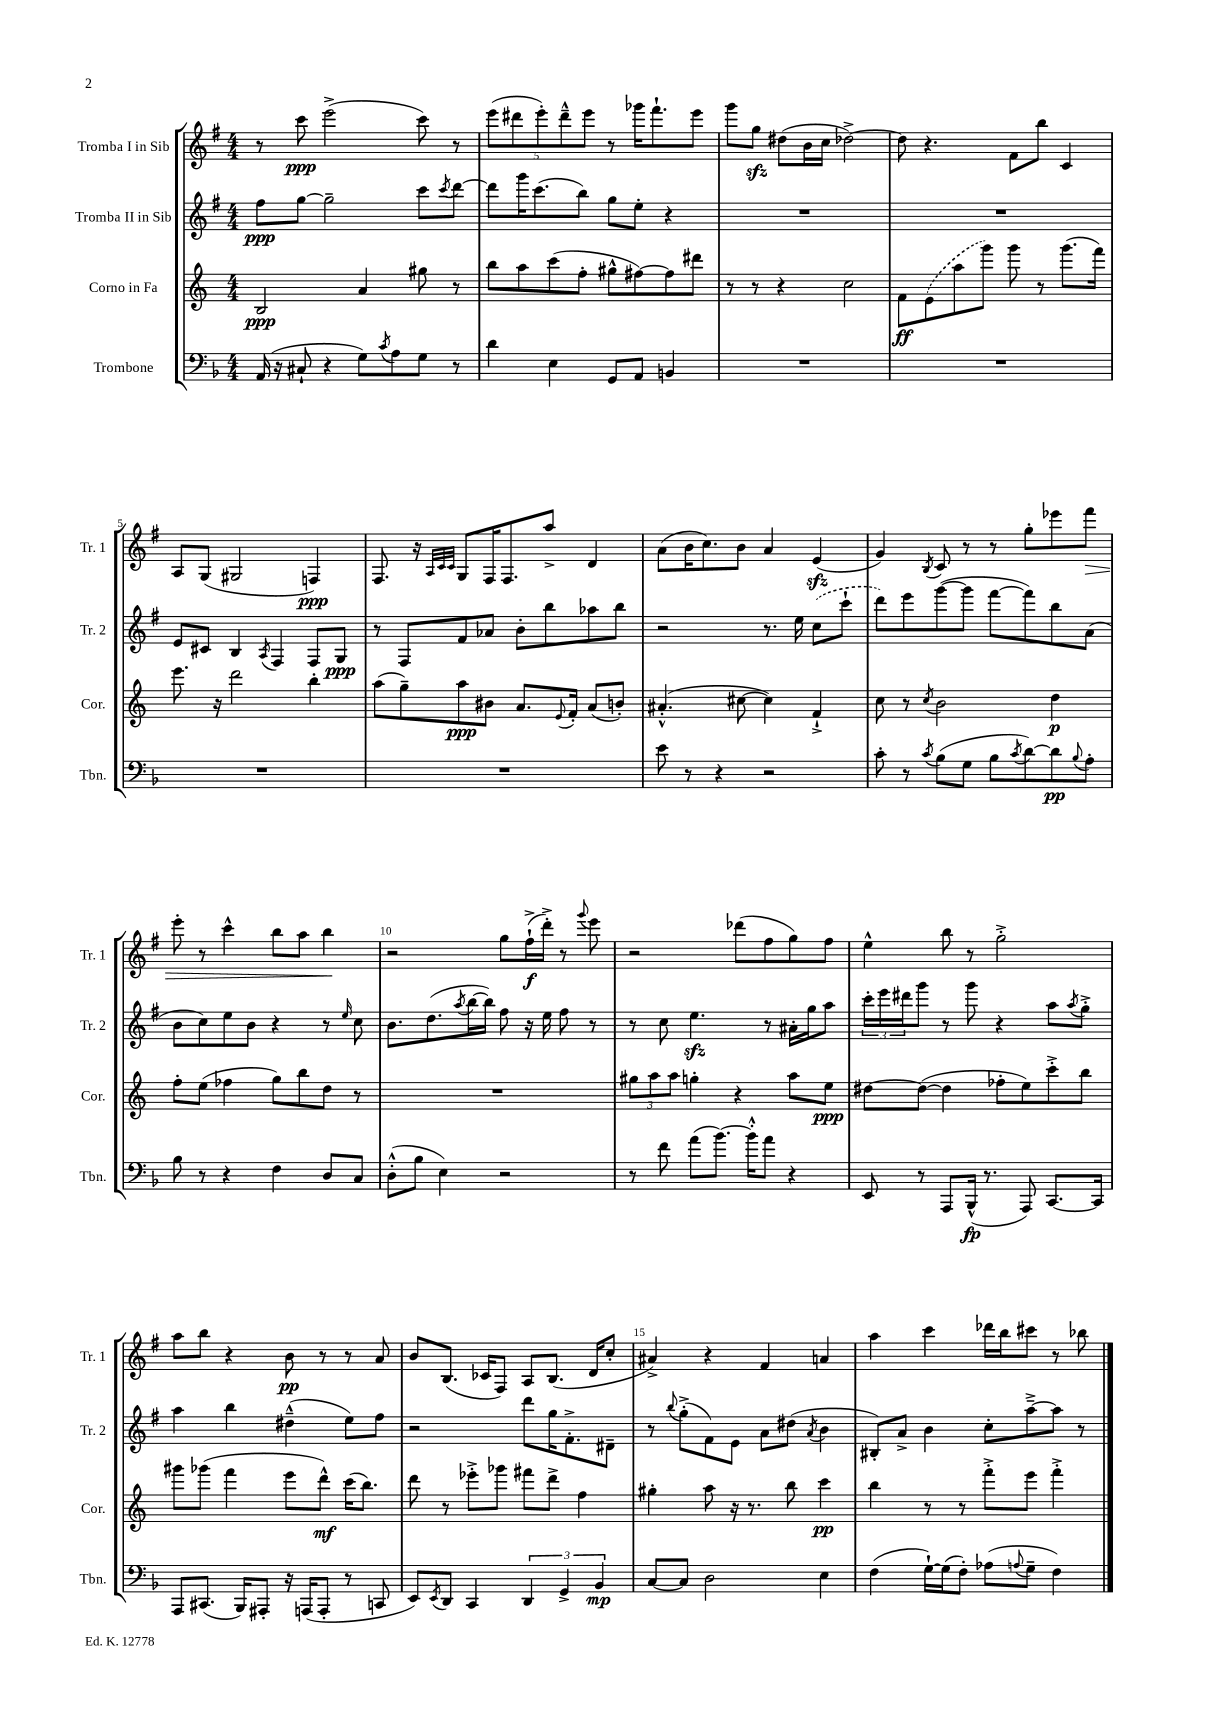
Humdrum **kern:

**kern	**dynam	**kern	**dynam	**kern	**dynam	**kern	**dynam
*part4	*part4	*part3	*part3	*part2	*part2	*part1	*part1
*staff4	*staff4	*staff3	*staff3	*staff2	*staff2	*staff1	*staff1
*I"Trombone	*	*I"Corno in Fa	*	*I"Tromba II in Sib	*	*I"Tromba I in Sib	*
*I'Tbn.	*	*I'Cor.	*	*I'Tr. 2	*	*I'Tr. 1	*
*clefF4	*	*clefG2	*	*clefG2	*	*clefG2	*
*k[b-]	*	*k[]	*	*k[f#]	*	*k[f#]	*
*M4/4	*	*M4/4	*	*M4/4	*	*M4/4	*
=1	=1	=1	=1	=1	=1	=1	=1
(16AA/	.	2B/	ppp	8ff#\L	ppp	8r	.
16r	.	.	.	.	.	.	.
8C#X`/	.	.	.	[8gg\J	.	8ccc\	ppp
4r	.	.	.	2gg~\]	.	(2eee^\	.
8G\L)	.	4a/	.	.	.	.	.
8qc/	.	.	.	.	.	.	.
8A\	.	.	.	.	.	.	.
8G\J	.	8gg#X\	.	8ccc\L	.	8ccc\)	.
.	.	.	.	8qccc/	.	.	.
8r	.	8r	.	[8ddd\J	.	8r	.
=2	=2	=2	=2	=2	=2	=2	=2
4d\	.	8bb\L	.	8ddd\L]	.	(10eee\L	.
.	.	.	.	.	.	10ddd#X\	.
.	.	8aa\	.	16ggg\K	.	.	.
.	.	.	.	(8.ccc\	.	.	.
.	.	.	.	.	.	10eee'\)	.
4E\	.	(8ccc\	.	.	.	.	.
.	.	.	.	.	.	10ddd#~^^\	.
.	.	8ff'\J	.	8bb\J)	.	.	.
.	.	.	.	.	.	10eee\J	.
8GG/L	.	8gg#X^^\L	.	8gg\L	.	8r	.
8AA/J	.	[8ff#X\)	.	8ee'\J	.	16ggg-X\KL	.
.	.	.	.	.	.	8.fff#`\	.
4BBn/	.	8ff#\]	.	4r	.	.	.
.	.	8ddd#X\J	.	.	.	8eee\J	.
=3	=3	=3	=3	=3	=3	=3	=3
1r	.	8r	.	1r	.	8ggg\L	.
.	.	8r	.	.	.	8ggzz\J	.
.	.	4r	.	.	.	(8dd#X\L	.
.	.	.	.	.	.	16b\L	.
.	.	.	.	.	.	16cc\JJ	.
.	.	2cc\	.	.	.	[2dd-X^\)	.
=4	=4	=4	=4	=4	=4	=4	=4
1r	.	8f\L	ff	1r	.	8dd-\]	.
.	.	(8e\	.	.	.	4.r	.
.	.	8aa\	.	.	.	.	.
.	.	8ggg\J)	.	.	.	.	.
.	.	8ggg\	.	.	.	8f#\L	.
.	.	8r	.	.	.	8bb\J	.
.	.	(8.ggg\L	.	.	.	4c/	.
.	.	16fff\Jk)	.	.	.	.	.
!!LO:LB:g=z
=5	=5	=5	=5	=5	=5	=5	=5
1r	.	8.eee\	.	8e/L	.	8A/L	.
.	.	.	.	8c#X/J	.	(8G/J	.
.	.	16r	.	.	.	.	.
.	.	2ddd\	.	4B/	.	2G#X/	.
.	.	.	.	8qA/	.	.	.
.	.	.	.	4F#/	.	.	.
.	.	4bb'\	.	8F#/L	.	4Fn/)	ppp
.	.	.	.	8G/J	ppp	.	.
=6	=6	=6	=6	=6	=6	=6	=6
1r	.	(8aa\L	.	8r	.	8.F#/	.
.	.	8gg~\)	.	8F#/L	.	.	.
.	.	.	.	.	.	16r	.
.	.	.	.	.	.	32qqA/LLL	.
.	.	.	.	.	.	32qqc/	.
.	.	.	.	.	.	32qqc/JJJ	.
.	.	8aa\	ppp	8f#/	.	8G/L	.
.	.	8b#X\J	.	8a-X/J	.	16F#/K	.
.	.	.	.	.	.	8.F#/	.
.	.	8.a/L	.	8b'\L	.	.	.
.	.	.	.	8bb\	.	8aa^/J	.
.	.	8qqe/	.	.	.	.	.
.	.	16f'/Jk	.	.	.	.	.
.	.	(8a/L	.	8aa-X\	.	4d/	.
.	.	8bn'/J)	.	8bb\J	.	.	.
=7	=7	=7	=7	=7	=7	=7	=7
8e\	.	(4.a#X'^^/	.	2r	.	(8a\L	.
8r	.	.	.	.	.	16b\K	.
.	.	.	.	.	.	8.cc\)	.
4r	.	.	.	.	.	.	.
.	.	[8cc#X\	.	.	.	8b\J	.
2r	.	4cc#\])	.	8.r	.	4a/	.
.	.	.	.	16ee\	.	.	.
.	.	4f`^/	.	(8cc\L	.	(4ezz/	.
.	.	.	.	8ccc`\J	.	.	.
=8	=8	=8	=8	=8	=8	=8	=8
8c'\	.	8cc\	.	8ddd\L)	.	4g/)	.
8r	.	8r	.	8eee\	.	.	.
8qc/	.	8qcc/	.	.	.	8qB/	.
(8B-\L	.	2b\	.	([8ggg\	.	8c/	.
8G\J	.	.	.	8ggg\J]	.	8r	.
8B-\L	.	.	.	[8fff#\L	.	8r	.
8qc/	.	.	.	.	.	.	.
[8d\)	.	.	.	8fff#\])	.	8gg'\L	.
8d\]	pp	4dd\	p	8bb\	.	8eee-X\	.
8qqB-/	.	.	.	.	.	.	.
!	!	!	!	!	!	!	!LO:HP:b
8A'\J	.	.	.	(8a\J	.	8fff#\J	>
!!LO:LB:g=z
=9	=9	=9	=9	=9	=9	=9	=9
8B-\	.	8ff'\L	.	8b\L	.	8eee'\	.
8r	.	(8ee\J	.	8cc\)	.	8r	.
4r	.	4ff-X\	.	8ee\	.	4ccc^^\	.
.	.	.	.	8b\J	.	.	.
4F\	.	8gg\L)	.	4r	.	8bb\L	.
.	.	8bb\	.	.	.	8aa\J	.
8D/L	.	8dd\J	.	8r	.	4bb\	.
.	.	.	.	16qqee/	.	.	.
8C/J	.	8r	.	8cc\	.	.	.
.	.	.	.	.	.	.	]
=10	=10	=10	=10	=10	=10	=10	=10
(8D'^^\L	.	1r	.	8.b\L	.	2r	.
8B-\J	.	.	.	.	.	.	.
.	.	.	.	(8.dd\	.	.	.
4E\)	.	.	.	.	.	.	.
.	.	.	.	8qaa/	.	.	.
.	.	.	.	[16bb\L	.	.	.
.	.	.	.	16bb\JJ])	.	.	.
2r	.	.	.	8ff#\	.	8gg\L	.
.	.	.	.	16r	.	(16ff#`^\L	f
.	.	.	.	16ee\	.	16ddd'^\JJ)	.
.	.	.	.	8ff#\	.	8r	.
.	.	.	.	.	.	8qqggg/	.
.	.	.	.	8r	.	8eee\	.
=11	=11	=11	=11	=11	=11	=11	=11
8r	.	12gg#X\L	.	8r	.	2r	.
.	.	12aa\	.	.	.	.	.
8f\	.	.	.	8cc\	.	.	.
.	.	12aa\J	.	.	.	.	.
(8a\L	.	4ggn'\	.	4.eezz\	.	.	.
[8.b-\J)	.	.	.	.	.	.	.
.	.	4r	.	.	.	(8ddd-X\L	.
16b-'^^\KL]	.	.	.	.	.	.	.
8a\J	.	.	.	8r	.	8ff#\	.
4r	.	8aa\L	.	16a#X'\LL	.	8gg\)	.
.	.	.	.	16gg\J	.	.	.
.	.	8ee\J	ppp	8aa\J	.	8ff#\J	.
=12	=12	=12	=12	=12	=12	=12	=12
8EE/	.	[8dd#X\L	.	24ccc'\LL	.	4ee^^\	.
.	.	.	.	24eee\	.	.	.
.	.	.	.	24ddd#X\J	.	.	.
8r	.	(8dd#\J_	.	8ggg\J	.	.	.
8AAA/L	.	4dd#\]	.	8r	.	8bb\	.
(16BBB-^^/Jk	fp	.	.	8ggg\	.	8r	.
8.r	.	.	.	.	.	.	.
.	.	8ff-X'\L	.	4r	.	2gg'^\	.
8AAA/)	.	8ee\)	.	.	.	.	.
[8.CC/L	.	8ccc'^\	.	8aa\L	.	.	.
.	.	.	.	8qaa/	.	.	.
.	.	8bb\J	.	8gg'^\J	.	.	.
16CC/Jk]	.	.	.	.	.	.	.
!!LO:LB:g=z
=13	=13	=13	=13	=13	=13	=13	=13
8AAA/L	.	8ggg#X\L	.	4aa\	.	8aa\L	.
(8.CC#X/J	.	(8ggg-X\J	.	.	.	8bb\J	.
.	.	4fff\	.	4bb\	.	4r	.
16BBB-/KL)	.	.	.	.	.	.	.
8AAA#X'/J	.	.	.	.	.	.	.
16r	.	8eee\L	.	(4dd#X~^^\	.	8b\	pp
(16AAAn/KL	.	.	.	.	.	.	.
8AAA'/J	.	8ddd^^\J)	mf	.	.	8r	.
8r	.	(16ccc\KL	.	8ee\L)	.	8r	.
.	.	8.bb\J)	.	.	.	.	.
8CCn/	.	.	.	8ff#\J	.	8a/	.
=14	=14	=14	=14	=14	=14	=14	=14
8EE/L)	.	8ddd\	.	2r	.	8b/L	.
8qEE/	.	.	.	.	.	.	.
8DD/J	.	8r	.	.	.	(8.B/J	.
4CC/	.	8eee-X'^\L	.	.	.	.	.
.	.	.	.	.	.	16c-X/KL	.
.	.	8ggg-X\J	.	.	.	8F#/J)	.
6DD/	.	8fff#X\L	.	8ddd\L	.	8A/L	.
.	.	8ddd^\J	.	16gg\K	.	(8.B/J	.
6GG^/	.	.	.	.	.	.	.
.	.	.	.	8.f#'^\	.	.	.
.	.	4ff\	.	.	.	.	.
.	.	.	.	.	.	16d/KL	.
6BB-/	mp	.	.	.	.	.	.
.	.	.	.	8d#X~\J	.	8cc'/J	.
=15	=15	=15	=15	=15	=15	=15	=15
[8C/L	.	4gg#X'\	.	8r	.	4a#X^/)	.
.	.	.	.	8qqbb/	.	.	.
8C/J]	.	.	.	(8gg'^\L	.	.	.
2D\	.	8aa\	.	8f#\)	.	4r	.
.	.	16r	.	8e\J	.	.	.
.	.	8.r	.	.	.	.	.
.	.	.	.	8a\L	.	4f#/	.
.	.	8bb\	.	(8dd#X\J	.	.	.
.	.	.	.	8qa/	.	.	.
4E\	.	4ccc\	pp	4b\	.	4an/	.
=16	=16	=16	=16	=16	=16	=16	=16
(4F\	.	4bb\	.	8B#X'/L)	.	4aa\	.
.	.	.	.	8a^/J	.	.	.
[16G`\LL)	.	8r	.	4b\	.	4ccc\	.
(16G\J]	.	.	.	.	.	.	.
8F'\J)	.	8r	.	.	.	.	.
(8A-X\L	.	8fff'^\L	.	8cc'\L	.	16ddd-X\LL	.
.	.	.	.	.	.	16bb\J	.
8qqAn/	.	.	.	.	.	.	.
8G~\J	.	8eee\J	.	[8aa~^\	.	8ccc#X\J	.
4F\)	.	4fff'^\	.	8aa\J]	.	8r	.
.	.	.	.	8r	.	8bb-X\	.
==	==	==	==	==	==	==	==
*-	*-	*-	*-	*-	*-	*-	*-
